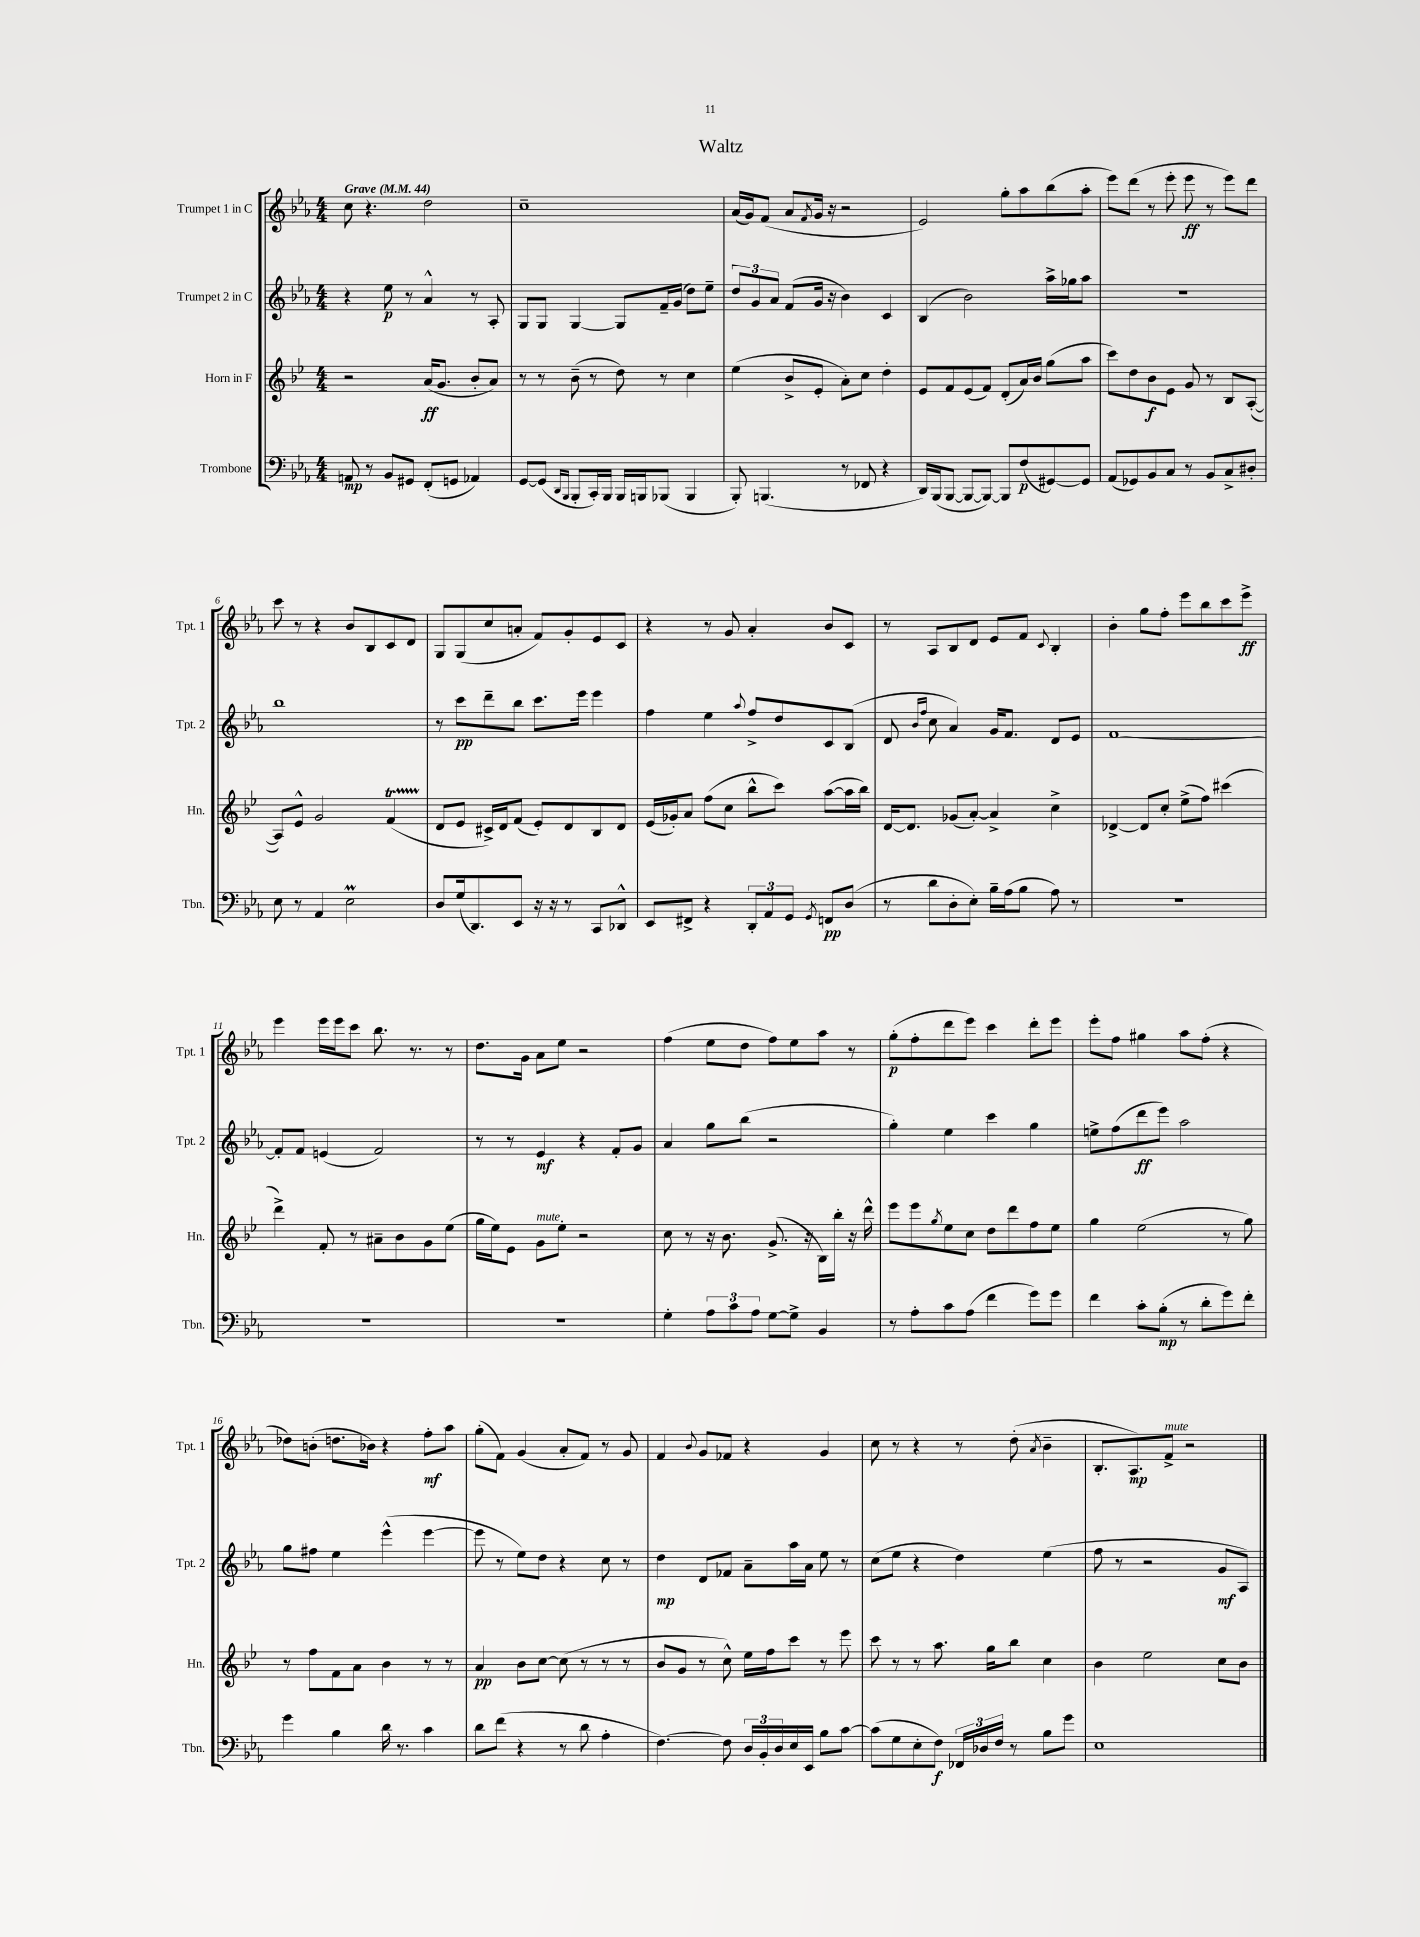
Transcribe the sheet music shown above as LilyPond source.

\header { title = "Waltz" }
<<
\new StaffGroup <<
\new Staff = "s0" \with { instrumentName = "Trumpet 1 in C" shortInstrumentName = "Tpt. 1" } {
    \clef treble \key ees \major \numericTimeSignature \time 4/4 \tempo "Grave" 4 = 44
    c''8 r4. d''2 |
    c''1-- |
    aes'16( g'16) f'8( aes'8 \acciaccatura { f'8 } g'16 r16 r2 |
    ees'2) g''8-. aes''8 bes''8( aes''8-. |
    ees'''8) d'''8( r8 ees'''8-. ees'''8\ff r8 ees'''8) d'''8 |
    c'''8 r8 r4 bes'8 bes8 c'8 d'8 |
    g8 g8( c''8 a'8-. f'8) g'8-. ees'8 c'8 |
    r4 r8 g'8 aes'4-. bes'8 c'8 |
    r8 aes8 bes8 d'8 ees'8 f'8 \appoggiatura { c'8 } bes4-. |
    bes'4-. g''8 f''8-. ees'''8 bes''8 c'''8 ees'''8->\ff |
    ees'''4 ees'''16 ees'''16 c'''8 bes''8. r8. r8 |
    d''8. g'16 aes'8 ees''8 r2 |
    f''4( ees''8 d''8 f''8) ees''8 aes''8 r8 |
    g''8-.\p( f''8-. d'''8 ees'''8) c'''4 d'''8-. ees'''8 |
    ees'''8-. f''8 gis''4 aes''8 f''8-.( r4 |
    des''8) b'8-.( d''8. bes'16) r4 f''8-.\mf aes''8 |
    g''8-.( f'8) g'4( aes'8-. f'8) r8 g'8 |
    f'4 \appoggiatura { bes'8 } g'8 fes'8 r4 g'4 |
    c''8 r8 r4 r8 d''8-.( \acciaccatura { aes'8 } bes'4-- |
    bes8.-. aes8.\mp) f'8->^\markup { \italic "mute" } r2 \bar "|." |
}
\new Staff = "s1" \with { instrumentName = "Trumpet 2 in C" shortInstrumentName = "Tpt. 2" } {
    \clef treble \key ees \major \numericTimeSignature \time 4/4
    r4 ees''8\p r8 aes'4-^ r8 aes8-. |
    g8 g8 g4~ g8 f'16-- g'16( d''8) ees''8-- |
    \tuplet 3/2 { d''8 g'8 aes'8 } f'8( g'16 r16 bes'4) c'4 |
    bes4( bes'2) aes''16-> ges''16 aes''8 |
    R1 |
    bes''1 |
    r8 c'''8\pp d'''8-- bes''8 c'''8. ees'''16 ees'''4 |
    f''4 ees''4 \appoggiatura { aes''8 } f''8-> d''8 c'8 bes8( |
    d'8 \grace { bes'16 f''16 } c''8 aes'4) g'16 f'8. d'8 ees'8 |
    f'1~ |
    f'8-. f'8 e'4( f'2) |
    r8 r8 ees'4\mf r4 f'8-. g'8 |
    aes'4 g''8 bes''8( r2 |
    g''4-.) ees''4 c'''4 g''4 |
    e''8-> f''8( d'''8\ff ees'''8) aes''2 |
    g''8 fis''8 ees''4 ees'''4-^( ees'''4~ |
    ees'''8 r8 ees''8) d''8 r4 c''8 r8 |
    d''4\mp d'8 fes'8 aes'8-- aes''16 aes'16 ees''8 r8 |
    c''8( ees''8 r4 d''4) ees''4( |
    f''8 r8 r2 g'8\mf aes8) \bar "|." |
}
\new Staff = "s2" \with { instrumentName = "Horn in F" shortInstrumentName = "Hn." } {
    \clef treble \key bes \major \numericTimeSignature \time 4/4
    r2 a'16\ff( g'8. bes'8-. a'8) |
    r8 r8 bes'8--( r8 d''8) r8 c''4 |
    ees''4( bes'8-> ees'8-. a'8-.) c''8 d''4-. |
    ees'8 f'8 ees'8( f'8) d'8-.( a'16) bes'16 g''8( a''8 |
    c'''8) d''8 bes'8\f ees'8 g'8 r8 bes8 a8~-.( |
    a8) ees'8-^ g'2 f'4\startTrillSpan( |
    d'8\stopTrillSpan ees'8 cis'16->) d'16 f'8( ees'8-.) d'8 bes8 d'8 |
    ees'16( ges'16-.) a'8 f''8( c''8 bes''8-^ c'''8) a''8~( a''16 bes''16) |
    d'16~ d'8. ges'8( a'8~-.) a'4-> c''4-> |
    des'4~-> des'8 c''8-. ees''8->( f''8) cis'''4( |
    d'''4->) f'8-. r8 ais'8-- bes'8 g'8 ees''8( |
    g''16 ees''16) ees'8 g'8^\markup { \italic "mute" } ees''8-. r2 |
    c''8 r8 r16 bes'8. g'8.->( r16 bes16) bes''16-. r16 d'''16-^ |
    ees'''8 ees'''8 \acciaccatura { g''8 } ees''8 c''8 d''8 d'''8 f''8 ees''8 |
    g''4 ees''2( r8 g''8) |
    r8 f''8 f'8 a'8 bes'4 r8 r8 |
    a'4\pp bes'8 c''8~ c''8( r8 r8 r8 |
    bes'8 g'8 r8 c''8-^) ees''16 f''16 c'''8 r8 ees'''8 |
    c'''8 r8 r8 a''8. g''16 bes''8 c''4 |
    bes'4 ees''2 c''8 bes'8 \bar "|." |
}
\new Staff = "s3" \with { instrumentName = "Trombone" shortInstrumentName = "Tbn." } {
    \clef bass \key ees \major \numericTimeSignature \time 4/4
    a,8\mp r8 bes,8 gis,8 f,8-.( g,8 aes,4) |
    g,8~ g,8( \grace { d,16 bes,,16 } bes,,8-. c,16-.) bes,,16 bes,,16 b,,16 bes,,8( bes,,4 |
    bes,,8-.) b,,4.( r8 fes,8 r4 |
    d,16) bes,,16( bes,,8~ bes,,8~ bes,,8~) bes,,8 f8\p( gis,8~) gis,8 |
    aes,8( ges,8) bes,8 c8 r8 bes,8 c8-> dis8-. |
    ees8 r8 aes,4 ees2\prall |
    d8 g16( d,8.) ees,8 r16 r16 r8 c,8 des,8-^ |
    ees,8 fis,8-> r4 \tuplet 3/2 { d,8-. aes,8 g,8 } \acciaccatura { g,8 } f,8\pp d8( |
    r8 d'8 d8-. ees8-.) bes16-- aes16( bes8 aes8) r8 |
    R1 |
    R1 |
    R1 |
    g4-. \tuplet 3/2 { aes8 c'8 aes8 } g8~ g8-> bes,4 |
    r8 aes8-. c'8 aes8( f'4 g'8) g'8 |
    f'4 c'8-. bes8-.\mp( r8 d'8-. g'8) f'8-. |
    g'4 bes4 d'16 r8. c'4 |
    d'8 f'8( r4 r8 d'8 aes4-. |
    f4.~) f8 \tuplet 3/2 { d16 bes,16-. d16 } ees16 ees,16 bes8 c'8~ |
    c'8( g8 ees8-. f8\f) \tuplet 3/2 { fes,16 des16 f16 } r8 bes8 g'8 |
    ees1 \bar "|." |
}
>>
>>
